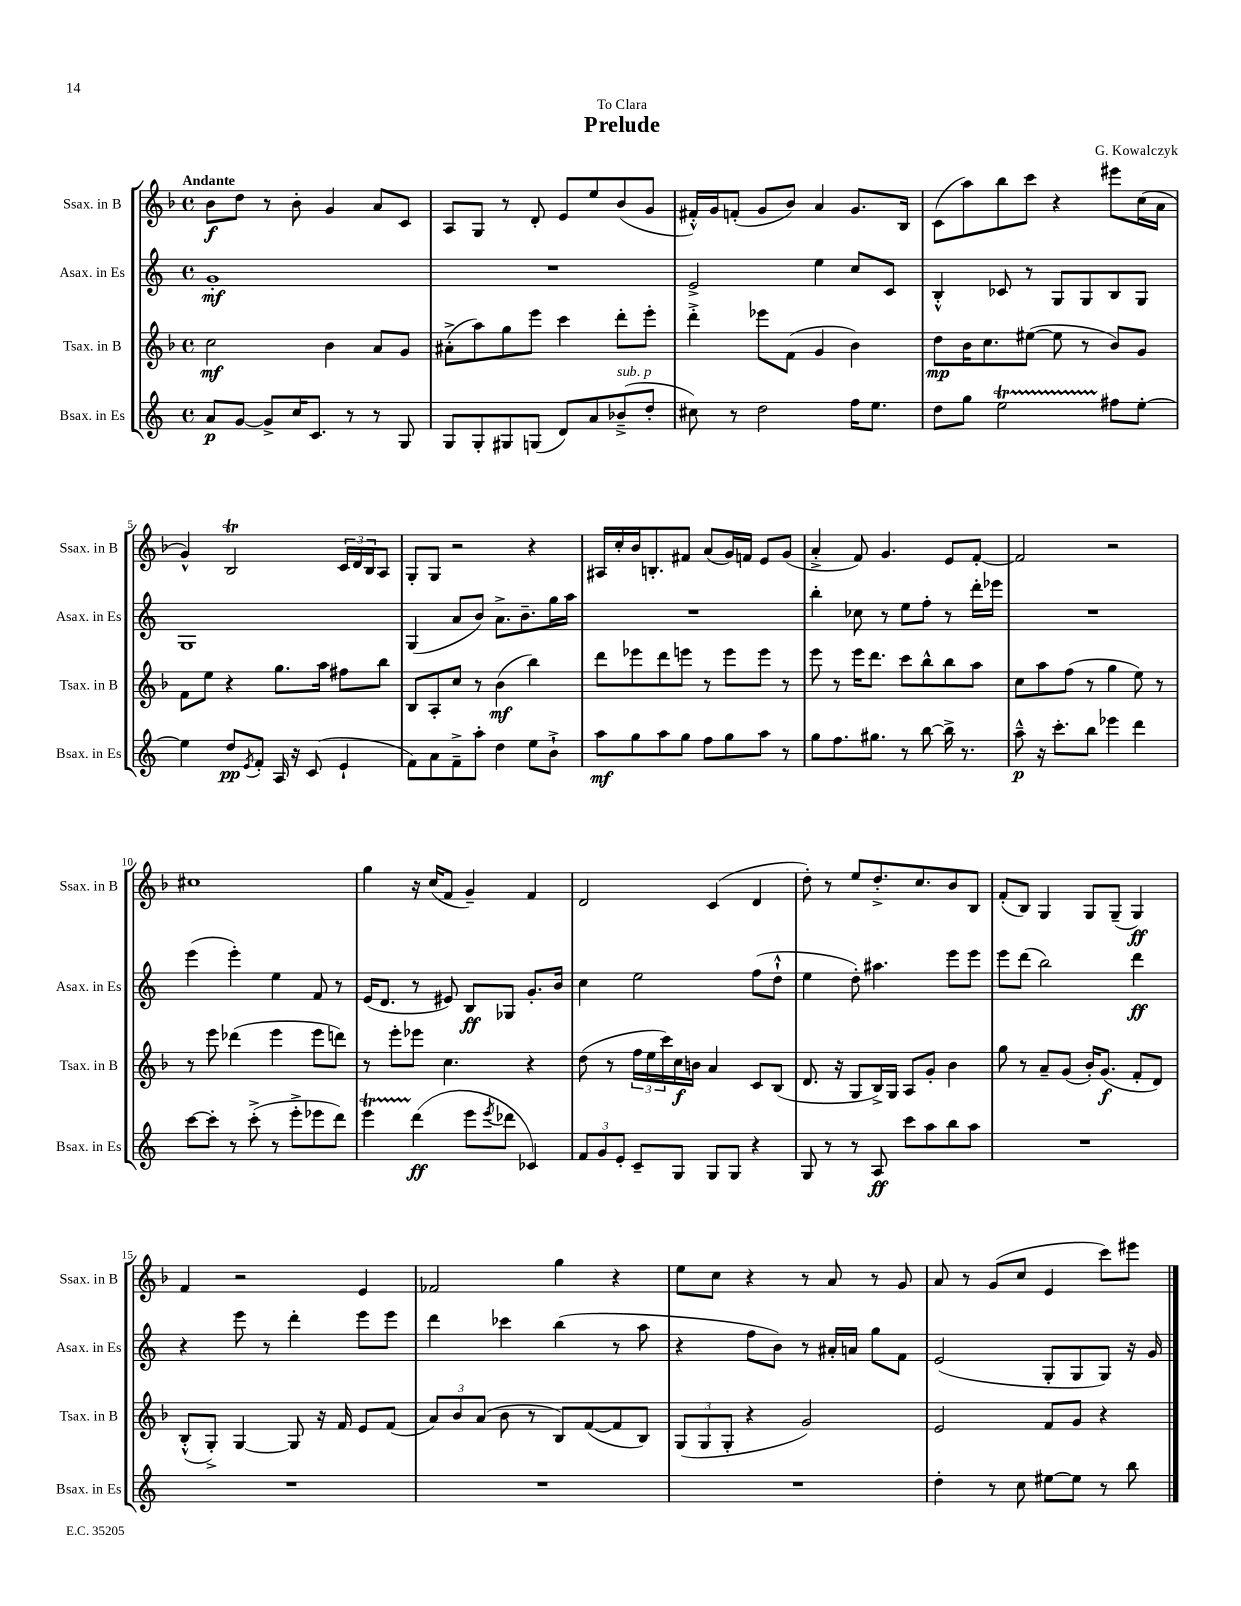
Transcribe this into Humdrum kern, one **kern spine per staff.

**kern	**dynam	**kern	**dynam	**kern	**dynam	**kern	**dynam
*part4	*part4	*part3	*part3	*part2	*part2	*part1	*part1
*staff4	*staff4	*staff3	*staff3	*staff2	*staff2	*staff1	*staff1
*I"Bsax. in Es	*	*I"Tsax. in B	*	*I"Asax. in Es	*	*I"Ssax. in B	*
*I'Bsax. in Es	*	*I'Tsax. in B	*	*I'Asax. in Es	*	*I'Ssax. in B	*
*clefG2	*	*clefG2	*	*clefG2	*	*clefG2	*
*k[]	*	*k[b-]	*	*k[]	*	*k[b-]	*
*M4/4	*	*M4/4	*	*M4/4	*	*M4/4	*
*met(c)	*	*met(c)	*	*met(c)	*	*met(c)	*
=1	=1	=1	=1	=1	=1	=1	=1
!	!	!	!	!	!	!LO:TX:a:B:t=Andante	!
8a/L	p	2cc\	mf	1g'	mf	8b-\L	f
[8g/J	.	.	.	.	.	8dd\J	.
8g^/L]	.	.	.	.	.	8r	.
16cc/K	.	.	.	.	.	8b-'\	.
8.c/J	.	.	.	.	.	.	.
.	.	4b-\	.	.	.	4g/	.
8r	.	.	.	.	.	.	.
8r	.	8a/L	.	.	.	8a/L	.
8G/	.	8g/J	.	.	.	8c/J	.
=2	=2	=2	=2	=2	=2	=2	=2
8G/L	.	(8a#X'^\L	.	1r	.	8A/L	.
8G'/	.	8aa\)	.	.	.	8G/J	.
8G#X/	.	8gg\	.	.	.	8r	.
(8Gn/J	.	8eee\J	.	.	.	8d'/	.
8d/L)	.	4ccc\	.	.	.	8e/L	.
8a/	.	.	.	.	.	8ee/	.
!LO:TX:a:i:t=sub. p	!	!	!	!	!	!	!
(8b-X~^/	.	8ddd'\L	.	.	.	(8b-/	.
8dd'/J	.	8eee'\J	.	.	.	8g/J	.
=3	=3	=3	=3	=3	=3	=3	=3
8cc#X\)	.	4ddd'^\	.	2e^/	.	16f#X'^^/LL)	.
.	.	.	.	.	.	16g/J	.
8r	.	.	.	.	.	(8fn'/J	.
2dd\	.	8eee-X\L	.	.	.	8g/L	.
.	.	(8f\J	.	.	.	8b-/J)	.
.	.	4g/	.	4ee\	.	4a/	.
16ff\KL	.	4b-\)	.	8cc/L	.	8.g/L	.
8.ee\J	.	.	.	.	.	.	.
.	.	.	.	8c/J	.	.	.
.	.	.	.	.	.	16B-/Jk	.
=4	=4	=4	=4	=4	=4	=4	=4
8dd\L	.	8dd\L	mp	4B'^^/	.	(8c\L	.
8gg\J	.	16b-\K	.	.	.	8aa\)	.
.	.	8.cc\	.	.	.	.	.
2eet\	.	.	.	8c-X/	.	8bb-\	.
.	.	([8ee#X\J	.	8r	.	8ccc\J	.
.	.	8ee#\]	.	8G/L	.	4r	.
.	.	8r	.	8G/	.	.	.
8ff#X\L	.	8b-/L)	.	8B/	.	8eee#X\L	.
[8ee'\J	.	8g/J	.	8G/J	.	(16cc\L	.
.	.	.	.	.	.	16a\JJ	.
!!LO:LB:g=z
=5	=5	=5	=5	=5	=5	=5	=5
4ee\]	.	8f\L	.	1G	.	4g^^/)	.
.	.	8ee\J	.	.	.	.	.
8dd/L	pp	4r	.	.	.	2B-T/	.
8qe/	.	.	.	.	.	.	.
8f'/J	.	.	.	.	.	.	.
16A/	.	8.gg\L	.	.	.	.	.
16r	.	.	.	.	.	.	.
(8c/	.	.	.	.	.	.	.
.	.	16aa\Jk	.	.	.	.	.
4e`/	.	8ff#X\L	.	.	.	24c/LL	.
.	.	.	.	.	.	24d/	.
.	.	.	.	.	.	24B-/J	.
.	.	8bb-\J	.	.	.	8A/J	.
=6	=6	=6	=6	=6	=6	=6	=6
8f\L)	.	8B-/L	.	(4G/	.	8G'/L	.
8a\	.	8A'/	.	.	.	8G/J	.
8f~^\	.	8cc/J	.	8a/L	.	2r	.
8aa'\J	.	8r	.	8b/J)	.	.	.
4dd\	.	(4b-\	mf	8.a^\L	.	.	.
.	.	.	.	8.b~\	.	.	.
8ee\L	.	4bb-\)	.	.	.	4r	.
8b`^\J	.	.	.	16gg\L	.	.	.
.	.	.	.	16aa\JJ	.	.	.
=7	=7	=7	=7	=7	=7	=7	=7
8aa\L	mf	8ddd\L	.	1r	.	16A#X/LL	.
.	.	.	.	.	.	16cc'/	.
8gg\	.	8eee-X\	.	.	.	16b-/J	.
.	.	.	.	.	.	8.Bn'/	.
8aa\	.	8ddd\	.	.	.	.	.
8gg\J	.	8eeen\J	.	.	.	8f#X/J	.
8ff\L	.	8r	.	.	.	(8a/L	.
8gg\	.	8eee\L	.	.	.	16g/L)	.
.	.	.	.	.	.	16fn/JJ	.
8aa\J	.	8eee\J	.	.	.	8e/L	.
8r	.	8r	.	.	.	(8g/J	.
=8	=8	=8	=8	=8	=8	=8	=8
8gg\L	.	8eee\	.	4bb'\	.	4a'^/	.
8.ff\	.	8r	.	.	.	.	.
.	.	16eee\KL	.	8cc-X\	.	8f/)	.
8.gg#X\J	.	8.ddd\J	.	.	.	.	.
.	.	.	.	8r	.	4.g/	.
8r	.	8ccc\L	.	8ee\L	.	.	.
[8bb\	.	8bb-^^\	.	8ff'\J	.	.	.
16bb^\]	.	8bb-\	.	8r	.	8e/L	.
8.r	.	.	.	.	.	.	.
.	.	8aa\J	.	16ddd'\LL	.	[8f'/J	.
.	.	.	.	16eee-X\JJ	.	.	.
=9	=9	=9	=9	=9	=9	=9	=9
8aa~^^\	p	8cc\L	.	1r	.	2f/]	.
16r	.	8aa\	.	.	.	.	.
8.ccc'\L	.	.	.	.	.	.	.
.	.	(8ff\J	.	.	.	.	.
8bb\J	.	8r	.	.	.	.	.
4eee-X\	.	4gg\	.	.	.	2r	.
4ddd\	.	8ee\)	.	.	.	.	.
.	.	8r	.	.	.	.	.
!!LO:LB:g=z
=10	=10	=10	=10	=10	=10	=10	=10
[8ccc\L	.	8r	.	(4eee\	.	1cc#X	.
8ccc'\J]	.	8eee\	.	.	.	.	.
8r	.	(4ddd-X\	.	4eee'\)	.	.	.
(8ccc'^\	.	.	.	.	.	.	.
8r	.	4eee\	.	4ee\	.	.	.
8eee'^\L	.	.	.	.	.	.	.
8eee-X\	.	8eee\L	.	8f/	.	.	.
8ddd\J)	.	8dddn\J)	.	8r	.	.	.
=11	=11	=11	=11	=11	=11	=11	=11
4eeet\	.	8r	.	(16e/KL	.	4gg\	.
.	.	.	.	8.d/J	.	.	.
.	.	8eee'\L	.	.	.	.	.
(4ddd\	ff	8eee-X\J	.	8r	.	16r	.
.	.	.	.	.	.	(16cc/KL	.
.	.	4.cc\	.	8e#X/)	.	8f/J	.
8eee\L	.	.	.	8B/L	ff	4g~/)	.
8qeee/	.	.	.	.	.	.	.
8ddd-X\J	.	.	.	8G-X/J	.	.	.
4c-X/)	.	4r	.	8.g'/L	.	4f/	.
.	.	.	.	16b/Jk	.	.	.
=12	=12	=12	=12	=12	=12	=12	=12
12f/L	.	(8dd\	.	4cc\	.	2d/	.
12g/	.	.	.	.	.	.	.
.	.	8r	.	.	.	.	.
12e'/J	.	.	.	.	.	.	.
8c~/L	.	24ff\LL	.	2ee\	.	.	.
.	.	24ee\	.	.	.	.	.
.	.	24ccc\)	.	.	.	.	.
8G/J	.	16cc\	f	.	.	.	.
.	.	16bn\JJ	.	.	.	.	.
8G/L	.	4a/	.	.	.	(4c/	.
8G/J	.	.	.	.	.	.	.
4r	.	8c/L	.	(8ff\L	.	4d/	.
.	.	(8B-/J	.	8dd`^^\J	.	.	.
=13	=13	=13	=13	=13	=13	=13	=13
8G/	.	8.d/	.	4ee\	.	8dd'\)	.
8r	.	.	.	.	.	8r	.
.	.	16r	.	.	.	.	.
8r	.	8G/L	.	8dd'\)	.	8ee/L	.
8A/	ff	16B-^/L)	.	4.aa#X\	.	8.dd'^/	.
.	.	16G/JJ	.	.	.	.	.
8ccc\L	.	8A/L	.	.	.	.	.
.	.	.	.	.	.	8.cc/	.
8aa\	.	8g'/J	.	.	.	.	.
8bb\	.	4b-\	.	8eee\L	.	8b-/	.
8aa\J	.	.	.	8eee\J	.	8B-/J	.
=14	=14	=14	=14	=14	=14	=14	=14
1r	.	8gg\	.	8eee\L	.	(8f'/L	.
.	.	8r	.	(8ddd\J	.	8B-/J)	.
.	.	8a~/L	.	2bb\)	.	4G/	.
.	.	(8g/J	.	.	.	.	.
.	.	16b-'/KL)	.	.	.	8G/L	.
.	.	(8.g/J	f	.	.	.	.
.	.	.	.	.	.	(8G~/J	.
.	.	8f'/L	.	4ddd\	ff	4G/)	ff
.	.	8d/J)	.	.	.	.	.
!!LO:LB:g=z
=15	=15	=15	=15	=15	=15	=15	=15
1r	.	(8B-'^^/L	.	4r	.	4f/	.
.	.	8G'^/J)	.	.	.	.	.
.	.	[4G/	.	8eee\	.	2r	.
.	.	.	.	8r	.	.	.
.	.	8G/]	.	4ddd'\	.	.	.
.	.	16r	.	.	.	.	.
.	.	16f/	.	.	.	.	.
.	.	8e/L	.	8eee\L	.	4e/	.
.	.	(8f/J	.	8eee\J	.	.	.
=16	=16	=16	=16	=16	=16	=16	=16
1r	.	12a/L)	.	4ddd\	.	2f-X/	.
.	.	12b-/	.	.	.	.	.
.	.	(12a/J	.	.	.	.	.
.	.	8b-\	.	4ccc-X\	.	.	.
.	.	8r	.	.	.	.	.
.	.	8B-/L)	.	(4bb\	.	4gg\	.
.	.	([8f/	.	.	.	.	.
.	.	8f/]	.	8r	.	4r	.
.	.	8B-/J)	.	8aa\	.	.	.
=17	=17	=17	=17	=17	=17	=17	=17
1r	.	(12G/L	.	4r	.	8ee\L	.
.	.	12G/	.	.	.	.	.
.	.	.	.	.	.	8cc\J	.
.	.	12G'/J	.	.	.	.	.
.	.	4r	.	8ff\L	.	4r	.
.	.	.	.	8b\J)	.	.	.
.	.	2g/)	.	8r	.	8r	.
.	.	.	.	16a#X'/LL	.	8a/	.
.	.	.	.	16an/JJ	.	.	.
.	.	.	.	8gg\L	.	8r	.
.	.	.	.	8f\J	.	8g/	.
=18	=18	=18	=18	=18	=18	=18	=18
4dd'\	.	2e/	.	(2e/	.	8a/	.
.	.	.	.	.	.	8r	.
8r	.	.	.	.	.	(8g/L	.
8cc\	.	.	.	.	.	8cc/J	.
[8ee#X\L	.	8f/L	.	8G'/L	.	4e/	.
8ee#\J]	.	8g/J	.	8G/	.	.	.
8r	.	4r	.	8G/J)	.	8ccc\L)	.
8bb\	.	.	.	16r	.	8eee#X\J	.
.	.	.	.	16g/	.	.	.
==	==	==	==	==	==	==	==
*-	*-	*-	*-	*-	*-	*-	*-
